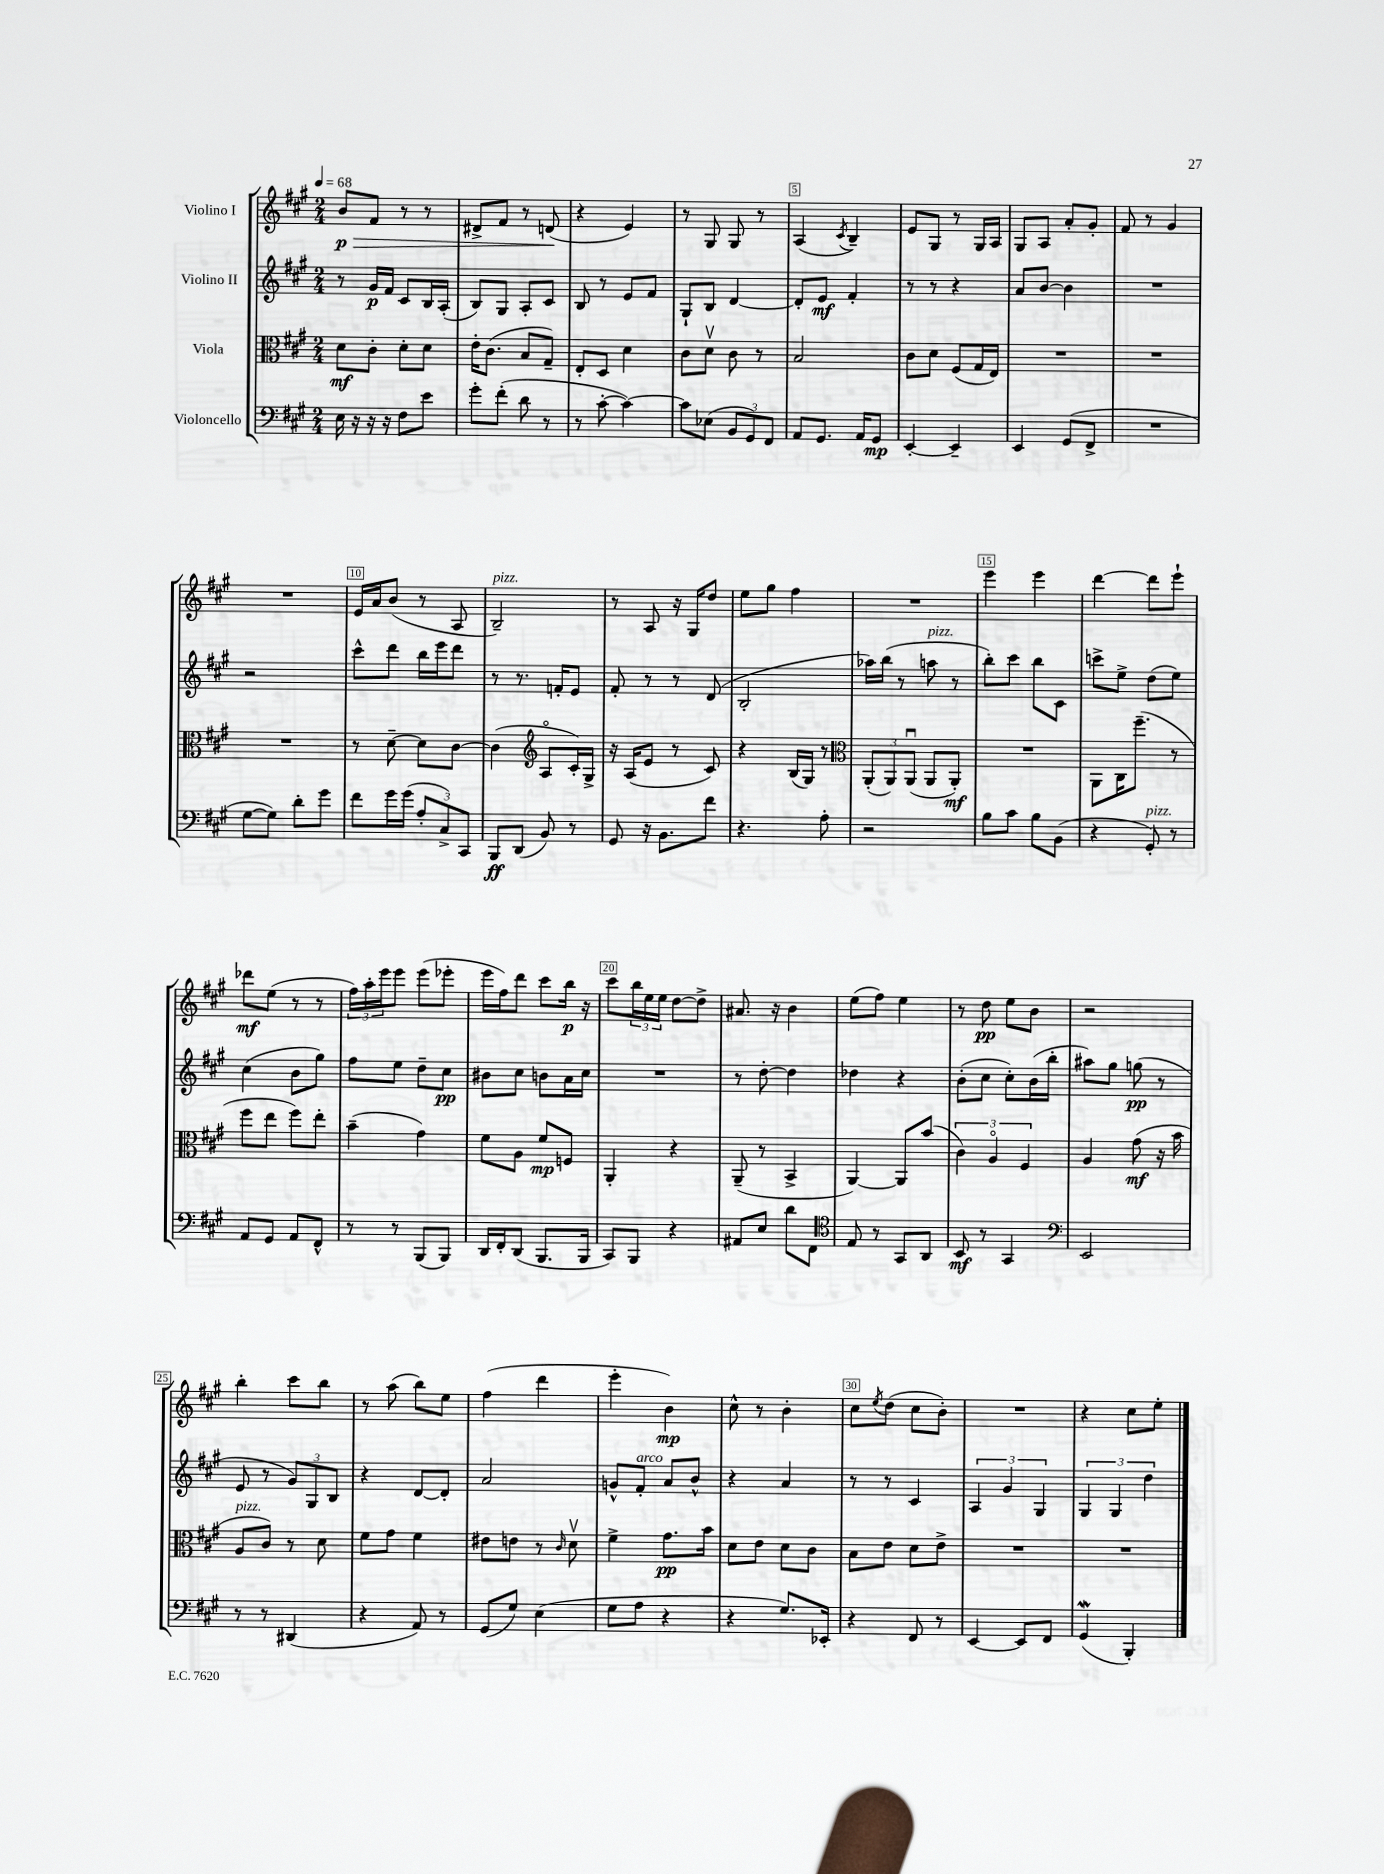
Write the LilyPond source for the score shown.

<<
\new StaffGroup <<
\new Staff = "s0" \with { instrumentName = "Violino I" } {
    \clef treble \key a \major \numericTimeSignature \time 2/4 \tempo 4 = 68
    b'8\p\> fis'8 r8 r8 |
    dis'8-> fis'8 r8 d'8\!( |
    r4 e'4) |
    r8 gis8 gis8 r8 |
    a4( \acciaccatura { cis'8 } b4--) |
    e'8 gis8 r8 gis16 a16 |
    gis8 a8 a'8-. gis'8-. |
    fis'8 r8 gis'4 |
    R2 |
    e'16 a'16 b'8( r8 a8 |
    b2--^\markup { \italic "pizz." }) |
    r8 a8 r16 gis16 d''8 |
    e''8 gis''8 fis''4 |
    R2 |
    e'''4 e'''4 |
    d'''4~ d'''8 e'''8-! |
    des'''8\mf e''8( r8 r8 |
    \tuplet 3/2 { fis''16) a''16-. e'''16 } e'''8 e'''8( ees'''8-. |
    e'''16 fis''16) d'''8 cis'''8 b''16\p r16 |
    cis'''8 \tuplet 3/2 { b''16 e''16 e''16 } d''8~ d''8-> |
    ais'8. r16 b'4 |
    e''8( fis''8) e''4 |
    r8 d''8\pp e''8 b'8 |
    r2 |
    b''4-. cis'''8 b''8 |
    r8 a''8( b''8) e''8 |
    fis''4( d'''4 |
    e'''4-. b'4\mp) |
    cis''8-^ r8 b'4-. |
    cis''8 \acciaccatura { e''8 } d''8( cis''8 b'8-.) |
    R2 |
    r4 cis''8 e''8-. \bar "|." |
}
\new Staff = "s1" \with { instrumentName = "Violino II" } {
    \clef treble \key a \major \numericTimeSignature \time 2/4
    r8 gis'16\p fis'16 cis'8 b16 a16-.( |
    b8) gis8 a8-. cis'8 |
    b8 r8 e'8 fis'8 |
    gis8-! b8 d'4~ |
    d'8-. e'8\mf fis'4-. |
    r8 r8 r4 |
    a'8 b'8~ b'4 |
    R2 |
    r2 |
    cis'''8-^ d'''8 b''16 e'''16 d'''8 |
    r8 r8. f'16-. e'8 |
    fis'8-. r8 r8 d'8( |
    b2-. |
    aes''16) b''16( r8 a''8^\markup { \italic "pizz." } r8 |
    b''8-.) cis'''8 b''8 cis'8 |
    c'''8-> e''8-> d''8( e''8) |
    cis''4( b'8 gis''8) |
    fis''8 e''8 d''8-- cis''8\pp |
    bis'8 cis''8 b'8 a'16 cis''16 |
    R2 |
    r8 d''8~-. d''4 |
    des''4 r4 |
    b'8-.( cis''8 cis''8-.) b'16( b''16-. |
    ais''8) gis''8 g''8\pp( r8 |
    e'8 r8 \tuplet 3/2 { gis'8) gis8 b8 } |
    r4 d'8~ d'8-. |
    a'2 |
    g'8-^ fis'8-.^\markup { \italic "arco" } a'8 b'8-^ |
    r4 a'4 |
    r8 r8 cis'4 |
    \tuplet 3/2 { a4 gis'4 gis4 } |
    \tuplet 3/2 { gis4 gis4 d''4 } \bar "|." |
}
\new Staff = "s2" \with { instrumentName = "Viola" } {
    \clef alto \key a \major \numericTimeSignature \time 2/4
    d'8\mf cis'8-. d'8-. d'8 |
    e'16-. cis'8.( b8 gis8--) |
    e8-. d8 d'4 |
    cis'8 d'8\upbow cis'8 r8 |
    b2 |
    cis'8 d'8 fis8( gis16 e16) |
    R2 |
    R2 |
    R2 |
    r8 d'8~-- d'8 cis'8~ |
    cis'4( \clef treble a8\flageolet cis'16-.) gis16-> |
    r16 a16( e'8 r8 cis'8) |
    r4 b16( gis16) r8 |
    \clef alto \tuplet 3/2 { a,8-.( a,8) a,8\downbow( } a,8 a,8-.\mf) |
    R2 |
    a,8 cis16 fis''8.--( r8 |
    fis''8 e''8 fis''8) e''8-. |
    b'4--( gis'4) |
    fis'8 a8 fis'8\mp f8 |
    a,4-. r4 |
    a,8--( r8 b,4-> |
    a,4~) a,8 b'8( |
    \tuplet 3/2 { cis'4) a4\flageolet fis4 } |
    a4 gis'8\mf( r16 b'16 |
    a8^\markup { \italic "pizz." } cis'8) r8 d'8 |
    fis'8 gis'8 fis'4 |
    eis'8 e'8 r8 \grace { cis'16 } d'8\upbow |
    fis'4-> gis'8.\pp b'16 |
    d'8 e'8 d'8 cis'8 |
    b8 e'8 d'8 e'8-> |
    R2 |
    R2 \bar "|." |
}
\new Staff = "s3" \with { instrumentName = "Violoncello" } {
    \clef bass \key a \major \numericTimeSignature \time 2/4
    e16 r16 r16 r16 fis8 e'8 |
    gis'8-. fis'8-.( d'8 r8 |
    r8 cis'8~-. cis'4~) |
    cis'8 ees8( \tuplet 3/2 { b,8 gis,8) fis,8 } |
    a,8 gis,8. a,16 gis,8\mp |
    e,4~-. e,4-- |
    e,4 gis,8( fis,8-> |
    R2 |
    gis8~ gis8) d'8-. gis'8 |
    fis'8 gis'16 gis'16( \tuplet 3/2 { a8-. cis8->) cis,8 } |
    b,,8\ff d,8( b,8) r8 |
    gis,8 r16 b,8. fis'8 |
    r4. a8-. |
    r2 |
    b8 cis'8 b8 b,8( |
    r4 gis,8-.^\markup { \italic "pizz." }) r8 |
    a,8 gis,8 a,8 fis,8-^ |
    r8 r8 b,,8( b,,8) |
    d,16 fis,16-. d,8( b,,8. b,,16 |
    cis,8) b,,8 r4 |
    ais,8 e8 d'8 fis,8 |
    \clef tenor e8 r8 gis,8 a,8 |
    b,8\mf r8 gis,4 |
    \clef bass e,2 |
    r8 r8 dis,4( |
    r4 a,8) r8 |
    gis,8( gis8) e4( |
    gis8 a8 r4 |
    r4 gis8.) ees,16-. |
    r4 fis,8 r8 |
    e,4~ e,8 fis,8 |
    gis,4\mordent( b,,4-.) \bar "|." |
}
>>
>>
\layout { \context { \Score \override BarNumber.break-visibility = ##(#f #t #t) barNumberVisibility = #(every-nth-bar-number-visible 5) \override BarNumber.stencil = #(make-stencil-boxer 0.1 0.3 ly:text-interface::print) } }
